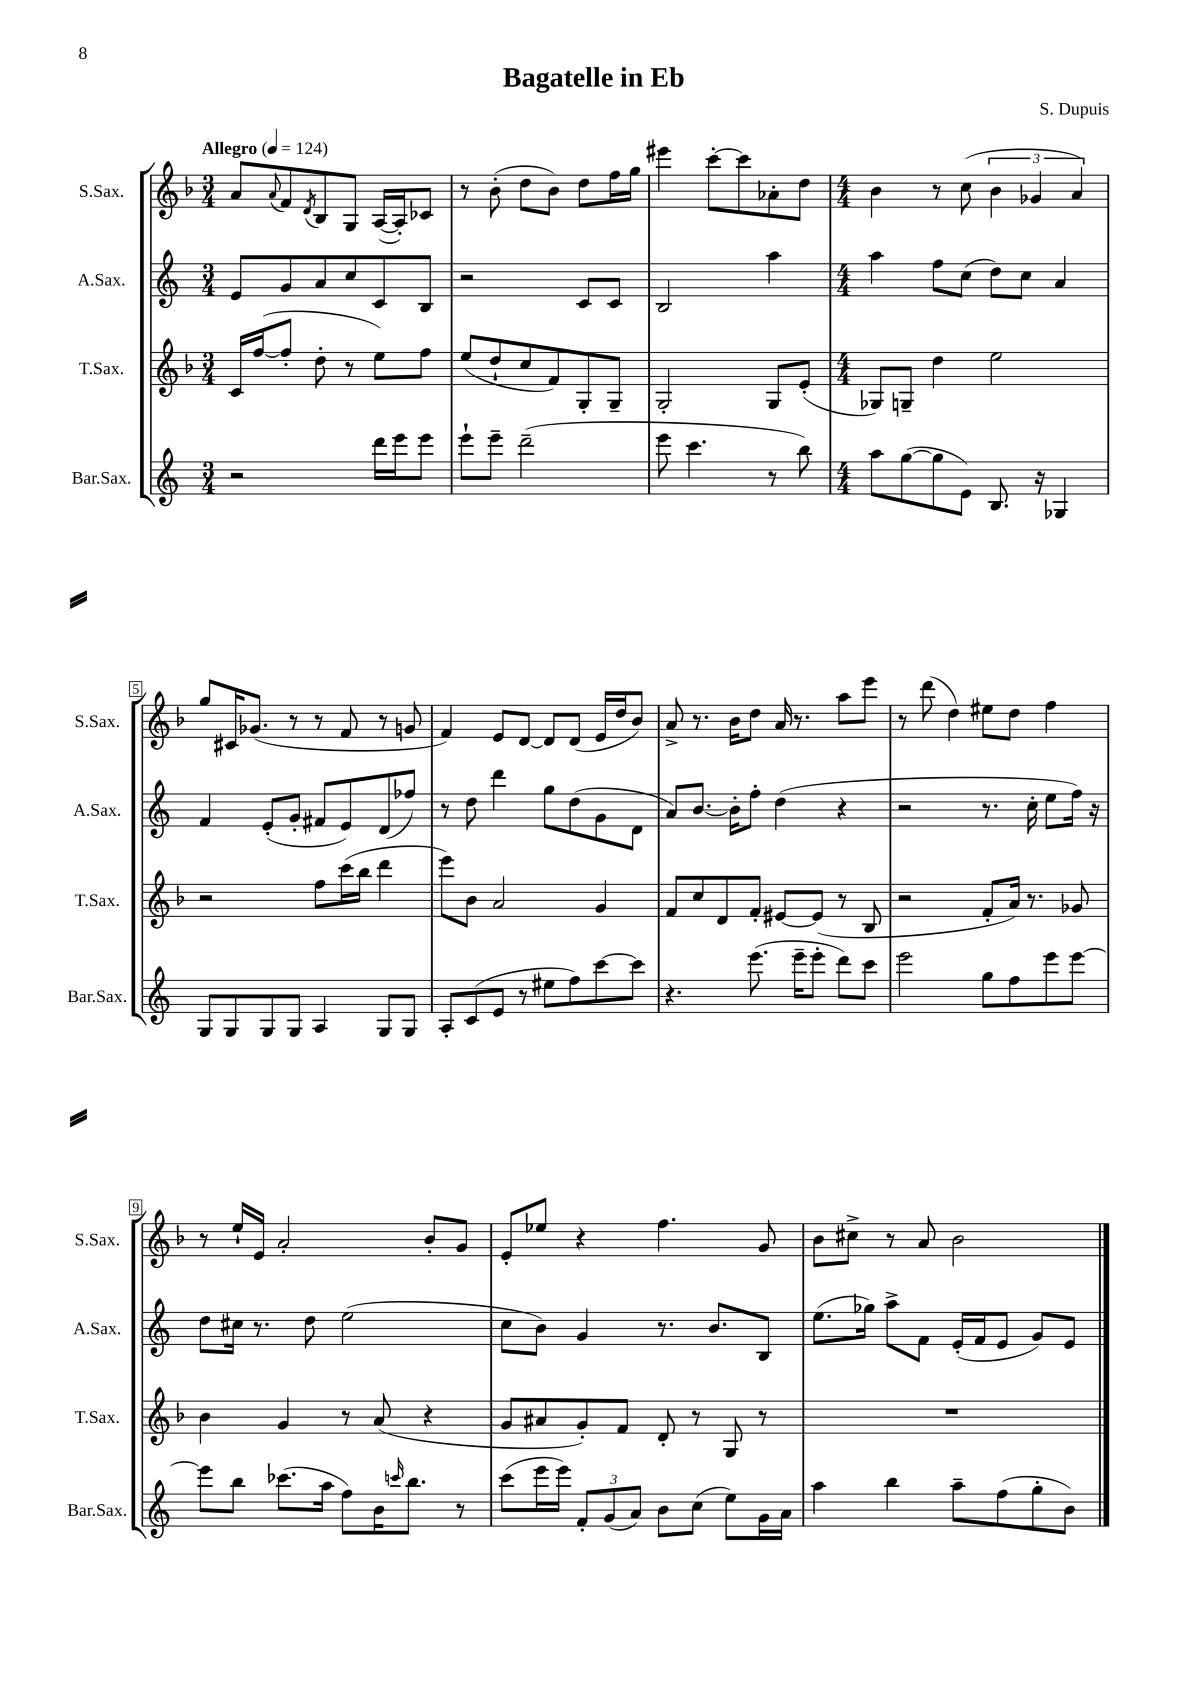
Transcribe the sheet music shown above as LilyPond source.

\header { title = "Bagatelle in Eb" composer = "S. Dupuis" }
<<
\new StaffGroup <<
\new Staff = "s0" \with { instrumentName = "S.Sax." shortInstrumentName = "S.Sax." } {
    \clef treble \key f \major \numericTimeSignature \time 3/4 \tempo "Allegro" 4 = 124
    a'8 \appoggiatura { a'8 } f'8 \acciaccatura { d'8 } bes8 g8 a16~( a16-.) ces'8 |
    r8 bes'8-.( d''8 bes'8) d''8 f''16 g''16 |
    eis'''4 c'''8~-. c'''8 aes'8-. d''8 |
    \numericTimeSignature \time 4/4 bes'4 r8 c''8( \tuplet 3/2 { bes'4 ges'4 a'4) } |
    g''8 cis'16 ges'8.( r8 r8 f'8 r8 g'8 |
    f'4) e'8 d'8~ d'8 d'8( e'16 d''16 bes'8) |
    a'8-> r8. bes'16 d''8 a'16 r8. a''8 e'''8 |
    r8 d'''8( d''4) eis''8 d''8 f''4 |
    r8 e''16-! e'16 a'2-. bes'8-. g'8 |
    e'8-. ees''8 r4 f''4. g'8 |
    bes'8 cis''8-> r8 a'8 bes'2 \bar "|." |
}
\new Staff = "s1" \with { instrumentName = "A.Sax." shortInstrumentName = "A.Sax." } {
    \clef treble \key c \major \numericTimeSignature \time 3/4
    e'8 g'8 a'8 c''8 c'8 b8 |
    r2 c'8 c'8 |
    b2 a''4 |
    \numericTimeSignature \time 4/4 a''4 f''8 c''8( d''8) c''8 a'4 |
    f'4 e'8-.( g'8-. fis'8 e'8) d'8( fes''8) |
    r8 d''8 d'''4 g''8 d''8( g'8 d'8 |
    a'8) b'8.~ b'16-. f''8-. d''4( r4 |
    r2 r8. c''16-. e''8 f''16) r16 |
    d''8 cis''16 r8. d''8 e''2( |
    c''8 b'8) g'4 r8. b'8. b8 |
    e''8.( ges''16) a''8-> f'8 e'16-.( f'16 e'8 g'8) e'8 \bar "|." |
}
\new Staff = "s2" \with { instrumentName = "T.Sax." shortInstrumentName = "T.Sax." } {
    \clef treble \key f \major \numericTimeSignature \time 3/4
    c'16 f''16~( f''8-. d''8-. r8 e''8) f''8 |
    e''8( d''8-! c''8 f'8) g8-. g8-- |
    g2-. g8 e'8-.( |
    \numericTimeSignature \time 4/4 ges8) g8-- d''4 e''2 |
    r2 f''8 c'''16( bes''16 d'''4 |
    e'''8) bes'8 a'2 g'4 |
    f'8 c''8 d'8 f'8-. eis'8~ eis'8( r8 bes8 |
    r2 f'8-. a'16) r8. ges'8 |
    bes'4 g'4 r8 a'8( r4 |
    g'8 ais'8 g'8-.) f'8 d'8-. r8 g8 r8 |
    R1 \bar "|." |
}
\new Staff = "s3" \with { instrumentName = "Bar.Sax." shortInstrumentName = "Bar.Sax." } {
    \clef treble \key c \major \numericTimeSignature \time 3/4
    r2 d'''16 e'''16 e'''8 |
    e'''8-! e'''8-- d'''2--( |
    e'''8 c'''4. r8 b''8) |
    \numericTimeSignature \time 4/4 a''8 g''8~( g''8 e'8) b8. r16 ges4 |
    g8 g8 g8 g8 a4 g8 g8 |
    a8-. c'8( e'8 r8 eis''8 f''8) c'''8~ c'''8 |
    r4. e'''8.( e'''16-- e'''8-. d'''8) c'''8 |
    e'''2 g''8 f''8 e'''8 e'''8~ |
    e'''8 b''8 ces'''8.( a''16 f''8) b'16 \grace { c'''16 } b''8. r8 |
    c'''8( e'''16 e'''16) \tuplet 3/2 { f'8-. g'8( a'8) } b'8 c''8( e''8) g'16 a'16 |
    a''4 b''4 a''8-- f''8( g''8-. b'8) \bar "|." |
}
>>
>>
\layout { \context { \Score \override BarNumber.stencil = #(make-stencil-boxer 0.1 0.3 ly:text-interface::print) } }
